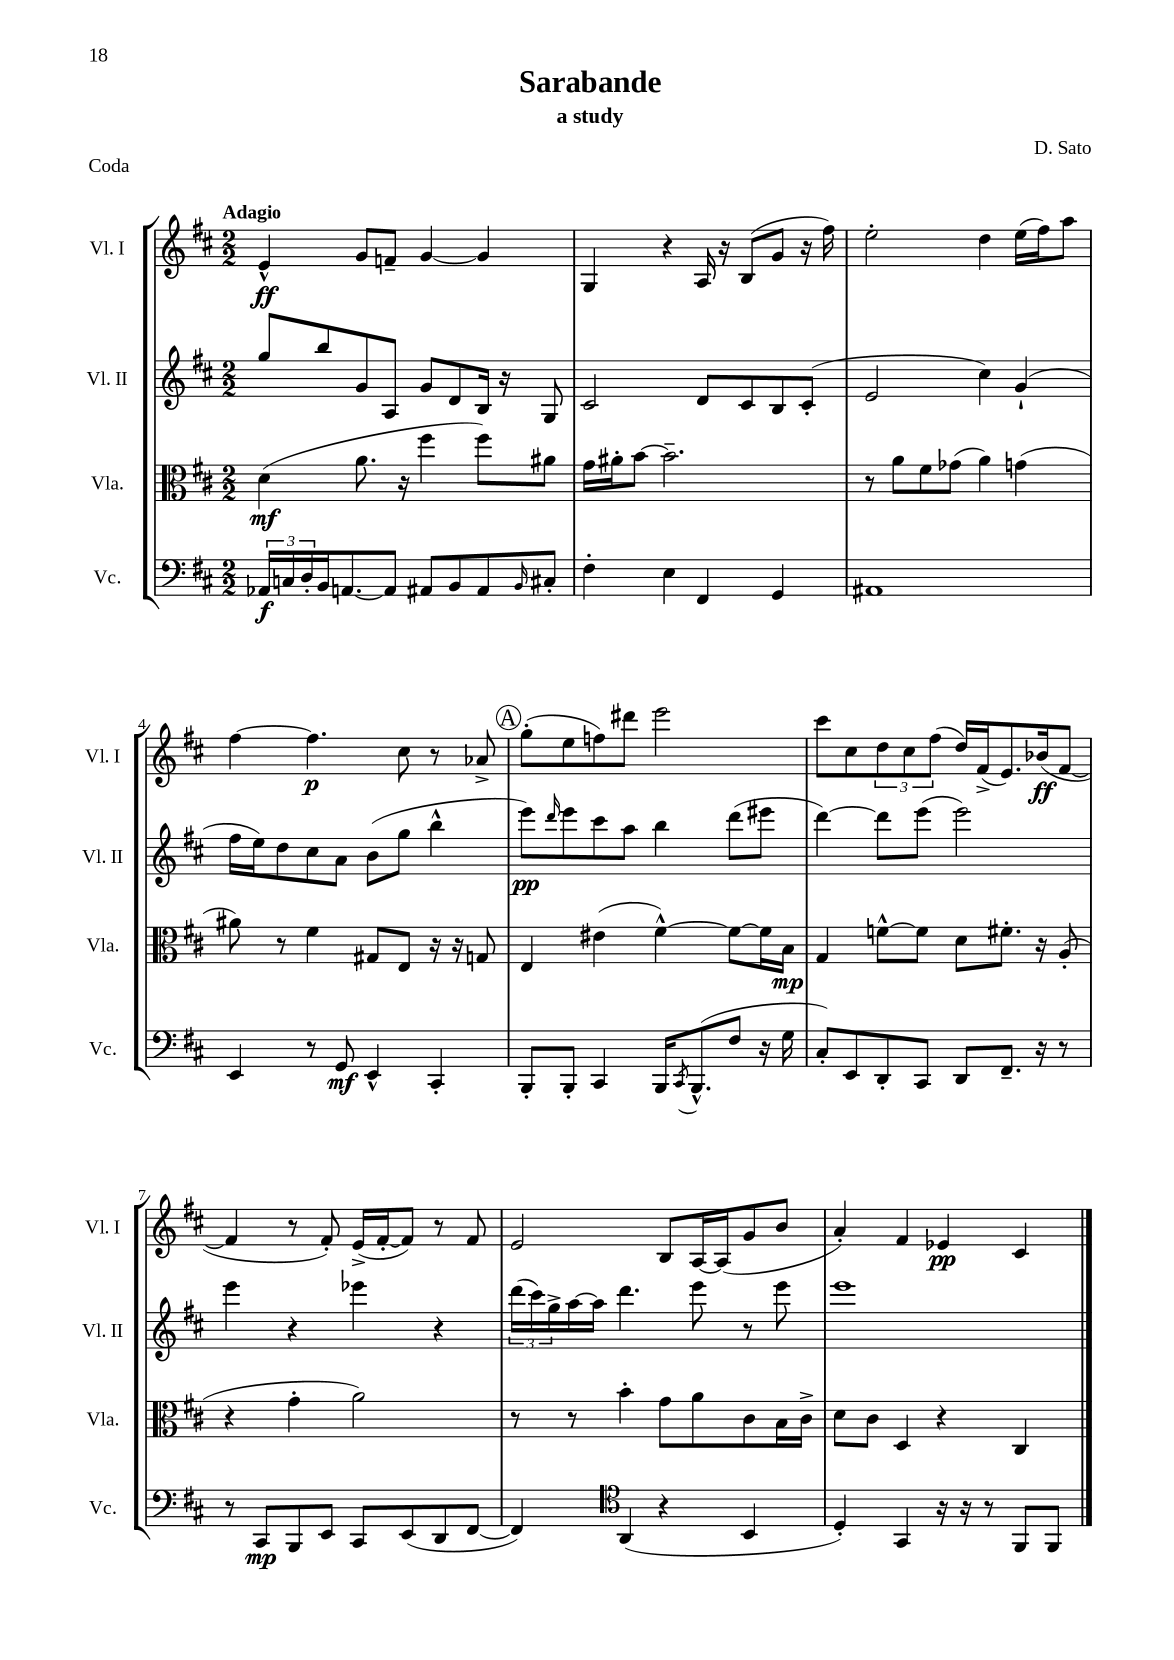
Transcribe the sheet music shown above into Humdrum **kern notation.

**kern	**kern	**kern	**kern
*staff4	*staff3	*staff2	*staff1
*clefF4	*clefC3	*clefG2	*clefG2
*k[f#c#]	*k[f#c#]	*k[f#c#]	*k[f#c#]
*M2/2	*M2/2	*M2/2	*M2/2
24AA-	(4d	8gg	4e^^
24C	.	.	.
24D'	.	.	.
16BB	.	8bb	.
[8.AA	.	.	.
.	8.a	8g	8g
8AA]	.	8A	8f~
.	16r	.	.
8AA#	4ff#	8g	[4g
8BB	.	8d	.
8AA#	8ff#)	16B	4g]
.	.	16r	.
16qqBB	.	.	.
8C#'	8a#	8G	.
=	=	=	=
4F#'	16g	2c#	4G
.	16a#'	.	.
.	[8b	.	.
4E	2.b~]	.	4r
4FF#	.	8d	16A
.	.	.	16r
.	.	8c#	(8B
4GG	.	8B	8g
.	.	(8c#'	16r
.	.	.	16ff#)
=	=	=	=
1AA#	8r	2e	2ee'
.	8a	.	.
.	8f#	.	.
.	(8g-	.	.
.	4a)	4cc#)	4dd
.	(4g	(4g`	(16ee
.	.	.	16ff#)
.	.	.	8aa
=	=	=	=
4EE	8a#)	16ff#	[4ff#
.	.	16ee)	.
.	8r	8dd	.
8r	4f#	8cc#	4.ff#]
8GG	.	8a	.
4EE^^	8G#	(8b	.
.	8E	8gg	8cc#
4CC#'	16r	4bb^^	8r
.	16r	.	.
.	8G	.	8a-^
=	=	=	=
8BBB'	4E	8eee)	(8gg'
.	.	16qqddd	.
8BBB'	.	8eee	8ee
4CC#	(4e#	8ccc#	8ff)
.	.	8aa	8ddd#
16BBB	[4f#^^)	4bb	2eee
8qCC#	.	.	.
(8.BBB^^	.	.	.
8F#	8f#_	(8ddd	.
16r	16f#]	8eee#	.
16G	16B	.	.
=	=	=	=
8C#')	4G	[4ddd)	8ccc#
8EE	.	.	8cc#
8DD'	[8f^^	8ddd]	12dd
.	.	.	12cc#
8CC#	8f]	(8eee	.
.	.	.	(12ff#
8DD	8d	2eee)	16dd)
.	.	.	(16f#^
8.FF#~	8.f#'	.	8.e)
16r	16r	.	(16b-
8r	(8A'	.	[8f#
=	=	=	=
8r	4r	4eee	4f#]
8CC#	.	.	.
8BBB	4g'	4r	8r
8EE	.	.	8f#')
8CC#	2a)	4eee-	(16e^
.	.	.	[16f#'
(8EE	.	.	8f#])
8DD	.	4r	8r
[8FF#	.	.	8f#
=	=	=	=
4FF#])	8r	(24ddd	2e
.	.	24ccc#)	.
.	.	24gg^	.
.	8r	[16aa	.
.	.	16aa]	.
*clefC4	*	*	*
(4AA	4b'	4.ddd	.
4r	8g	.	8B
.	8a	8eee	[16A
.	.	.	(16A]
4BB	8c#	8r	8g
.	16B	8eee	8b
.	16c#^	.	.
=	=	=	=
4D')	8d	1eee	4a')
.	8c#	.	.
4GG	4D	.	4f#
16r	4r	.	4e-
16r	.	.	.
8r	.	.	.
8FF#	4C#	.	4c#
8FF#	.	.	.
==	==	==	==
*-	*-	*-	*-
